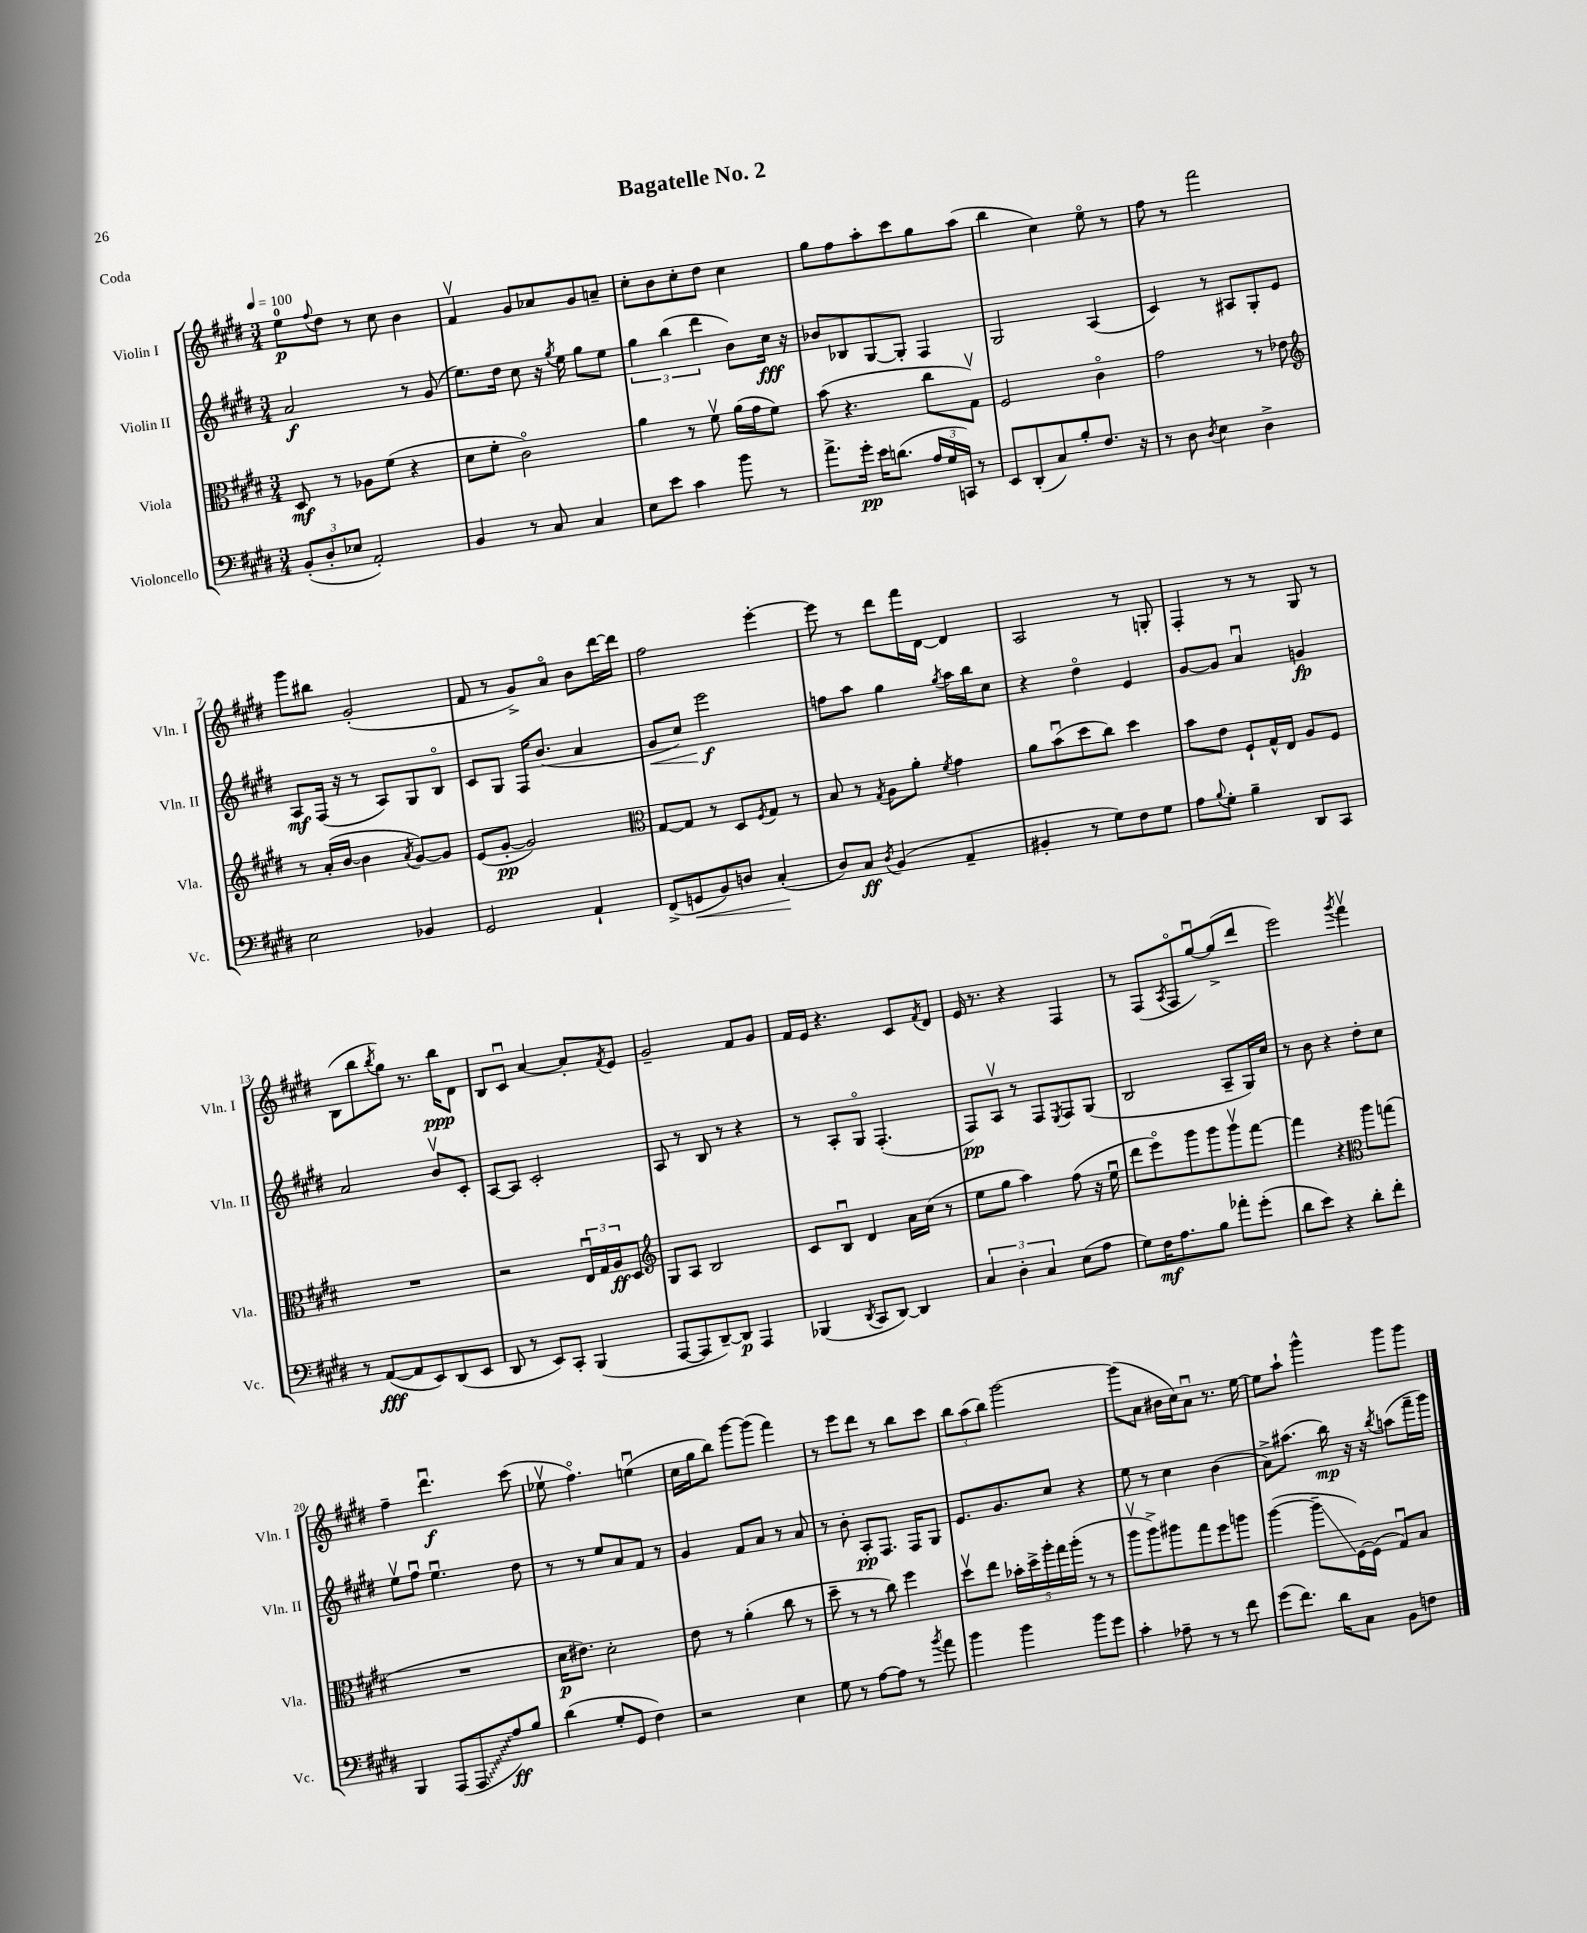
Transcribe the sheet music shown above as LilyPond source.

\header { title = "Bagatelle No. 2" piece = "Coda" }
<<
\new StaffGroup <<
\new Staff = "s0" \with { instrumentName = "Violin I" shortInstrumentName = "Vln. I" } {
    \clef treble \key e \major \numericTimeSignature \time 3/4 \tempo 4 = 100
    e''8-0\p \appoggiatura { fis''8 } dis''8 r8 cis''8 b'4 |
    fis'4\upbow gis'8 aes'8 gis'8 a'8-- |
    cis''8-. b'8 cis''8-. dis''8 cis''4 |
    gis''8 fis''8 a''8-. cis'''8 gis''8 a''8( |
    b''4 cis''4) e''8\flageolet r8 |
    fis''8 r8 fis'''2 |
    gis'''8 bis''8 gis'2-.( |
    fis'8 r8 gis'8->) a'8\flageolet b'8 dis'''16~ dis'''16 |
    fis''2 e'''4~-. |
    e'''8 r8 dis'''8 fis'''16 dis'16~ dis'4 |
    a2 r8 g8-. |
    fis4-. r8 r8 gis8 r8 |
    b8( b''8 \acciaccatura { b''8 } gis''8) r8. b''16\ppp dis'8 |
    b8 cis'8\downbow a'4~ a'8-. \acciaccatura { fis'8 } e'8 |
    gis'2-- fis'8 gis'8 |
    fis'16 e'16 r4. cis'8 \acciaccatura { fis'8 } dis'8 |
    e'16 r8. r4 fis4 |
    r8 fis8( \acciaccatura { a8 } fis8\flageolet gis''8~\downbow) gis''8->( dis'''8 |
    e'''2) \acciaccatura { gis'''8 } fis'''4\upbow |
    fis''4-- dis'''4.\downbow\f cis'''8( |
    ees''8\upbow fis''4.\flageolet) e''4\downbow( |
    cis''16 gis''16 b''8) gis'''8~ gis'''8( fis'''4) |
    r8 e'''8 dis'''8 r8 b''8 cis'''8 |
    \tuplet 3/2 { b''8 a''8( b''8) } gis'''2~ |
    gis'''8( a'8 bis'16 cis''16) a'8\downbow r8. e''16~ |
    e''8 a''8-! gis'''4-^ gis'''8 gis'''8 \bar "|." |
}
\new Staff = "s1" \with { instrumentName = "Violin II" shortInstrumentName = "Vln. II" } {
    \clef treble \key e \major \numericTimeSignature \time 3/4
    a'2\f r8 gis'8( |
    e''8.) dis''16 cis''8 r16 \acciaccatura { gis''8 } e''16 gis''8 e''8 |
    \tuplet 3/2 { gis''4 b''4( dis'''4 } b'8) cis''16\fff r16 |
    bes'8 bes8 gis8~ gis8-. fis4 |
    gis2 a4( |
    cis'4) r8 ais8 gis8-. e'8 |
    a8\mf fis16( r16 r8 a8) gis8 b8\flageolet |
    cis'8 gis8 fis16 b'8.( a'4 |
    gis'8\< cis''8) e'''2\f\! |
    f''8 a''8 gis''4 \acciaccatura { gis''8 } a''16 b''16 cis''8 |
    r4 dis''4\flageolet e'4 |
    gis'8~ gis'8 a'4\downbow g'4\fp |
    a'2 b'8\upbow cis'8-. |
    a8~ a8 cis'2-. |
    a8 r8 b8 r8 r4 |
    r8 a8-. gis8\flageolet fis4.-.( |
    fis8\pp) a8\upbow r8 fis8 \acciaccatura { e8 } fis8 gis8( |
    b2 a8-- gis16) cis''16 |
    r8 b'8 r4 dis''8-. cis''8 |
    e''8\upbow fis''8\downbow e''4.\downbow dis''8 |
    r8 r8 e''8 a'8 fis'8 r8 |
    gis'4 fis'8 a'8 r8 a'8 |
    r8 b'8-. a8-.\pp fis8. fis16 gis8 |
    e'8. gis'8. cis''8 r4 |
    e''8 r8 cis''4 b'4( |
    a'8->) ais''8.( b''16\mp) r16 r16 \acciaccatura { b''8 } a''8( fis'''16-- gis'''16) \bar "|." |
}
\new Staff = "s2" \with { instrumentName = "Viola" shortInstrumentName = "Vla." } {
    \clef alto \key e \major \numericTimeSignature \time 3/4
    dis8\mf r8 aes8 fis'8( r4 |
    dis'8 fis'8-. cis'2\flageolet) |
    a'4 r8 fis'8\upbow a'16( gis'16 fis'8) |
    b'8( r4. cis''8 gis8\upbow) |
    fis2 cis'4\flageolet |
    gis'2 r8 ees'8 |
    \clef treble r8 a'16-.( b'16~ b'4 \acciaccatura { a'8 } gis'8~) gis'8 |
    e'8( gis'8~-.\pp gis'2) |
    \clef alto gis8~ gis8 r8 dis8 \acciaccatura { fis8 } gis8 r8 |
    b8 r8 \acciaccatura { gis8 } a8 a'8-. \acciaccatura { fis'8 } gis'4 |
    a'8 b'8\downbow( dis''8 cis''8) dis''4 |
    b'8 e'8 fis8-! gis16-^ e16 a8 fis8 |
    R2. |
    r2 \tuplet 3/2 { e16\downbow gis16 a16\ff } dis8 |
    \clef treble gis8 a8 b2 |
    cis'8 b8\downbow dis'4 a'16 cis''16( r8 |
    e''8 gis''8 a''4) fis''8( r16 e''16\downbow |
    dis'''8 e'''8\flageolet) gis'''8 gis'''8 gis'''8\upbow fis'''8~ |
    fis'''4 r4 \clef alto a''8 g''8( |
    R2. |
    dis'16\p eis'8.) dis'2-. |
    e'8 r8 a'4-.( cis''8 r8 |
    dis''8-- r8 r8 cis''8) fis''4 |
    dis''8\upbow e''8 \tuplet 5/4 { bes'16-. dis''16-> a''16-. gis''16 a''16-.( } r8 r8 |
    a''8\upbow a''8->) ais''8 gis''8 fis''8 a''8 |
    a''4~( a''8--\glissando fis16~) fis16( gis8\downbow) b8 \bar "|." |
}
\new Staff = "s3" \with { instrumentName = "Violoncello" shortInstrumentName = "Vc." } {
    \clef bass \key e \major \numericTimeSignature \time 3/4
    \tuplet 3/2 { b,8-.( dis8-. ees8 } a,2-.) |
    b,4 r8 cis8 cis4 |
    e8 e'8 cis'4 b'8 r8 |
    a'8.-> gis'16-.\pp e'16 d'8.( \tuplet 3/2 { a16 gis16 c,16) } r8 |
    e,8 dis,8-.( cis8) b8-. fis8. r16 |
    r8 dis8 \acciaccatura { dis8 } e4 dis4-> |
    e2 bes,4 |
    gis,2 a,4-! |
    fis,8->( g,8\< b,8) d8 cis4-.\!( |
    dis8) cis8\ff \acciaccatura { dis8 } b,4( a,4-- |
    bis,4-. r8 gis8) fis8 gis8 |
    a8 \appoggiatura { b8 } gis8-. b4-- dis,8 cis,8 |
    r8 a,8~\fff( a,8 e,8) dis,8( e,8 |
    dis,8 r8 e,8) cis,8-. b,,4( |
    a,,8~ a,,8 dis,8~--) dis,8\p a,,4 |
    bes,,4( \acciaccatura { dis,8 } cis,8 dis,8~) dis,4 |
    \tuplet 3/2 { cis4 dis4-. cis4 } e8( a8 |
    gis8) fis16\mf a8. b8 aes'8-. gis'8-.( |
    dis'8 e'8) r4 dis'8-. fis'8-. |
    b,,4 a,,8( \once \override Glissando.style = #'zigzag a,,8\glissando a8\ff) b8 |
    dis'4( gis8-. gis,8 fis4) |
    r2 e4 |
    gis8 r8 a8~ a8 r8 \acciaccatura { b'8 } a'8 |
    b'4 b'4 b'8 gis'8 |
    cis'4-. aes8-- r8 r8 fis'8 |
    gis'8( fis'8.) dis'16 cis8 b,8 f8 \bar "|." |
}
>>
>>
